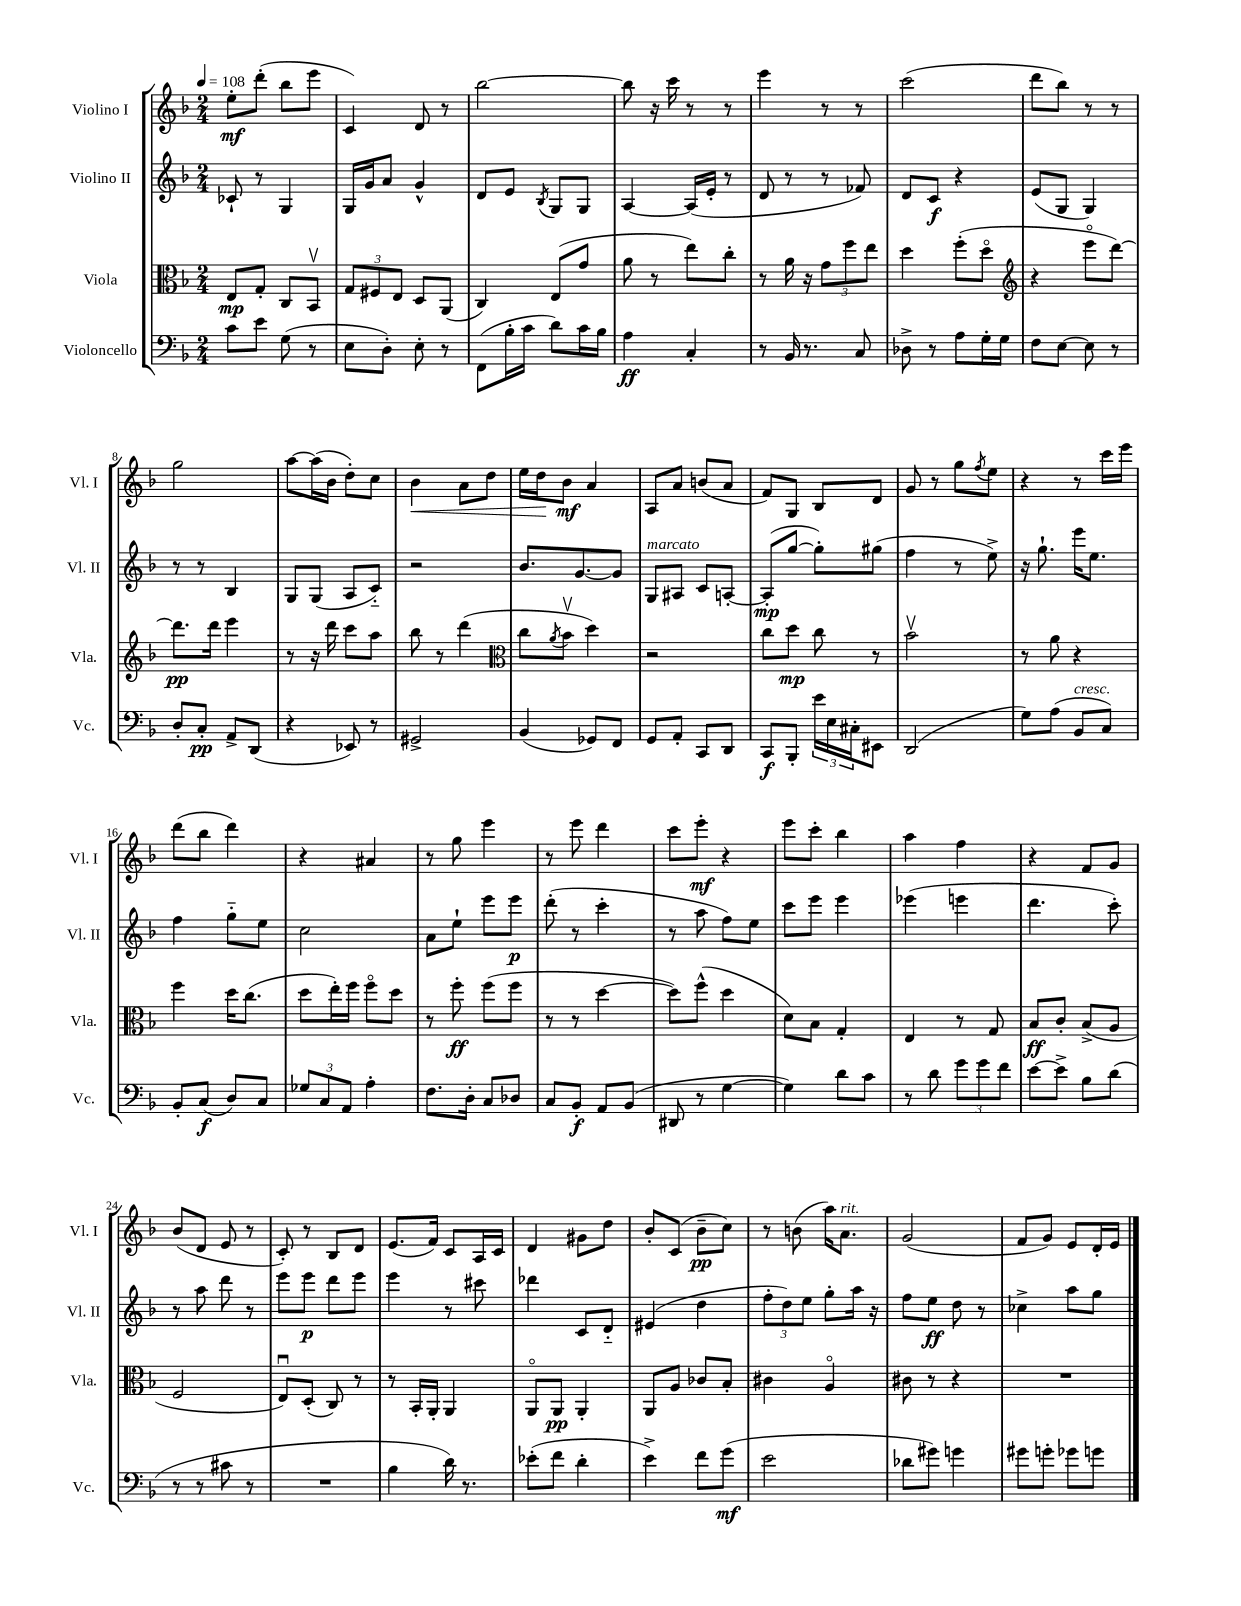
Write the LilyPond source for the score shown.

<<
\new StaffGroup <<
\new Staff = "s0" \with { instrumentName = "Violino I" shortInstrumentName = "Vl. I" } {
    \clef treble \key f \major \numericTimeSignature \time 2/4 \tempo 4 = 108
    e''8-.\mf d'''8-.( bes''8 e'''8 |
    c'4) d'8 r8 |
    bes''2~ |
    bes''8 r16 c'''16 r8 r8 |
    e'''4 r8 r8 |
    c'''2( |
    d'''8 bes''8) r8 r8 |
    g''2 |
    a''8~ a''16( bes'16 d''8-.) c''8 |
    bes'4\< a'8 d''8 |
    e''16 d''16\! bes'8\mf a'4 |
    a8 a'8 b'8( a'8 |
    f'8) g8 bes8 d'8 |
    g'8 r8 g''8 \acciaccatura { f''8 } e''8 |
    r4 r8 c'''16 e'''16 |
    d'''8( bes''8 d'''4) |
    r4 ais'4 |
    r8 g''8 e'''4 |
    r8 e'''8 d'''4 |
    c'''8 e'''8-.\mf r4 |
    e'''8 c'''8-. bes''4 |
    a''4 f''4 |
    r4 f'8 g'8 |
    bes'8( d'8 e'8 r8 |
    c'8-.) r8 bes8 d'8 |
    e'8.( f'16) c'8 a16 c'16 |
    d'4 gis'8 d''8 |
    bes'8-. c'8( bes'8--\pp c''8) |
    r8 b'8( a''16) a'8.^\markup { \italic "rit." } |
    g'2( |
    f'8 g'8) e'8 d'16-. e'16 \bar "|." |
}
\new Staff = "s1" \with { instrumentName = "Violino II" shortInstrumentName = "Vl. II" } {
    \clef treble \key f \major \numericTimeSignature \time 2/4
    ces'8-! r8 g4 |
    g16 g'16 a'8 g'4-^ |
    d'8 e'8 \acciaccatura { bes8 } g8 g8 |
    a4~ a16( e'16-. r8 |
    d'8 r8 r8 fes'8) |
    d'8 c'8\f r4 |
    e'8( g8 g4) |
    r8 r8 bes4 |
    g8 g8( a8 c'8-_) |
    r2 |
    bes'8. g'8.~ g'8 |
    g8^\markup { \italic "marcato" } ais8 c'8 a8~-. |
    a8-.\mp( g''8~ g''8-.) gis''8( |
    f''4 r8 e''8->) |
    r16 g''8.-! e'''16 e''8. |
    f''4 g''8-_ e''8 |
    c''2 |
    a'8 e''8-! e'''8 e'''8\p |
    d'''8-.( r8 c'''4-. |
    r8 a''8 f''8) e''8 |
    c'''8 e'''8 e'''4 |
    ees'''4( e'''4 |
    d'''4. c'''8-.) |
    r8 a''8 d'''8 r8 |
    e'''8 e'''8\p d'''8 e'''8 |
    e'''4 r8 cis'''8 |
    des'''4 c'8 d'8-_ |
    eis'4( d''4 |
    \tuplet 3/2 { f''8-. d''8) e''8 } g''8-. a''16 r16 |
    f''8 e''8\ff d''8 r8 |
    ces''4-> a''8 g''8 \bar "|." |
}
\new Staff = "s2" \with { instrumentName = "Viola" shortInstrumentName = "Vla." } {
    \clef alto \key f \major \numericTimeSignature \time 2/4
    e8\mp g8-. c8 bes,8\upbow |
    \tuplet 3/2 { g8 fis8 e8 } d8 a,8( |
    c4) e8( g'8 |
    a'8 r8 e''8) c''8-. |
    r8 a'16 r16 \tuplet 3/2 { g'8 f''8 e''8 } |
    d''4 f''8-.( d''8\flageolet |
    \clef treble r4 e'''8\flageolet d'''8~) |
    d'''8.\pp d'''16 e'''4 |
    r8 r16 d'''16 c'''8 a''8 |
    bes''8 r8 d'''4( |
    \clef alto c''8 \acciaccatura { a'8 } bes'8\upbow d''4) |
    r2 |
    c''8 d''8\mp c''8 r8 |
    bes'2\upbow |
    r8 a'8 r4 |
    f''4 d''16 c''8.( |
    d''8 e''16-.) f''16 f''8\flageolet d''8 |
    r8 f''8-.\ff f''8( f''8 |
    r8 r8 d''4~ |
    d''8) f''8-^( d''4 |
    d'8) bes8 g4-. |
    e4 r8 g8 |
    bes8\ff c'8-. bes8->( a8 |
    f2 |
    e8\downbow) d8-.( c8) r8 |
    r8 bes,16-. a,16-. a,4 |
    a,8\flageolet a,8\pp a,4-. |
    a,8 a8 ces'8 bes8-. |
    cis'4 a4\flageolet |
    cis'8 r8 r4 |
    R2 \bar "|." |
}
\new Staff = "s3" \with { instrumentName = "Violoncello" shortInstrumentName = "Vc." } {
    \clef bass \key f \major \numericTimeSignature \time 2/4
    c'8 e'8 g8( r8 |
    e8 d8-.) e8-. r8 |
    f,8( bes16-. c'16 d'8) c'16 bes16 |
    a4\ff c4-. |
    r8 bes,16 r8. c8 |
    des8-> r8 a8 g16-. g16 |
    f8 e8~ e8 r8 |
    d8-. c8-.\pp a,8-> d,8( |
    r4 ees,8) r8 |
    gis,2-> |
    bes,4( ges,8) f,8 |
    g,8 a,8-. c,8 d,8 |
    c,8\f bes,,8-. \tuplet 3/2 { e'16 e16 cis16-. } eis,8 |
    d,2( |
    g8) a8( bes,8^\markup { \italic "cresc." } c8) |
    bes,8-. c8\f( d8) c8 |
    \tuplet 3/2 { ges8 c8 a,8 } a4-. |
    f8. d16-. c8 des8 |
    c8 bes,8-.\f a,8 bes,8( |
    dis,8 r8 g4~ |
    g4) d'8 c'8 |
    r8 d'8 \tuplet 3/2 { g'8 g'8 f'8 } |
    e'8~ e'8-> bes8 d'8( |
    r8 r8 cis'8 r8 |
    R2 |
    bes4 d'16) r8. |
    ees'8-.( f'8 d'4-. |
    e'4->) f'8 g'8\mf( |
    e'2 |
    des'8 gis'8) g'4 |
    gis'8 g'8-. ges'8 g'8 \bar "|." |
}
>>
>>
